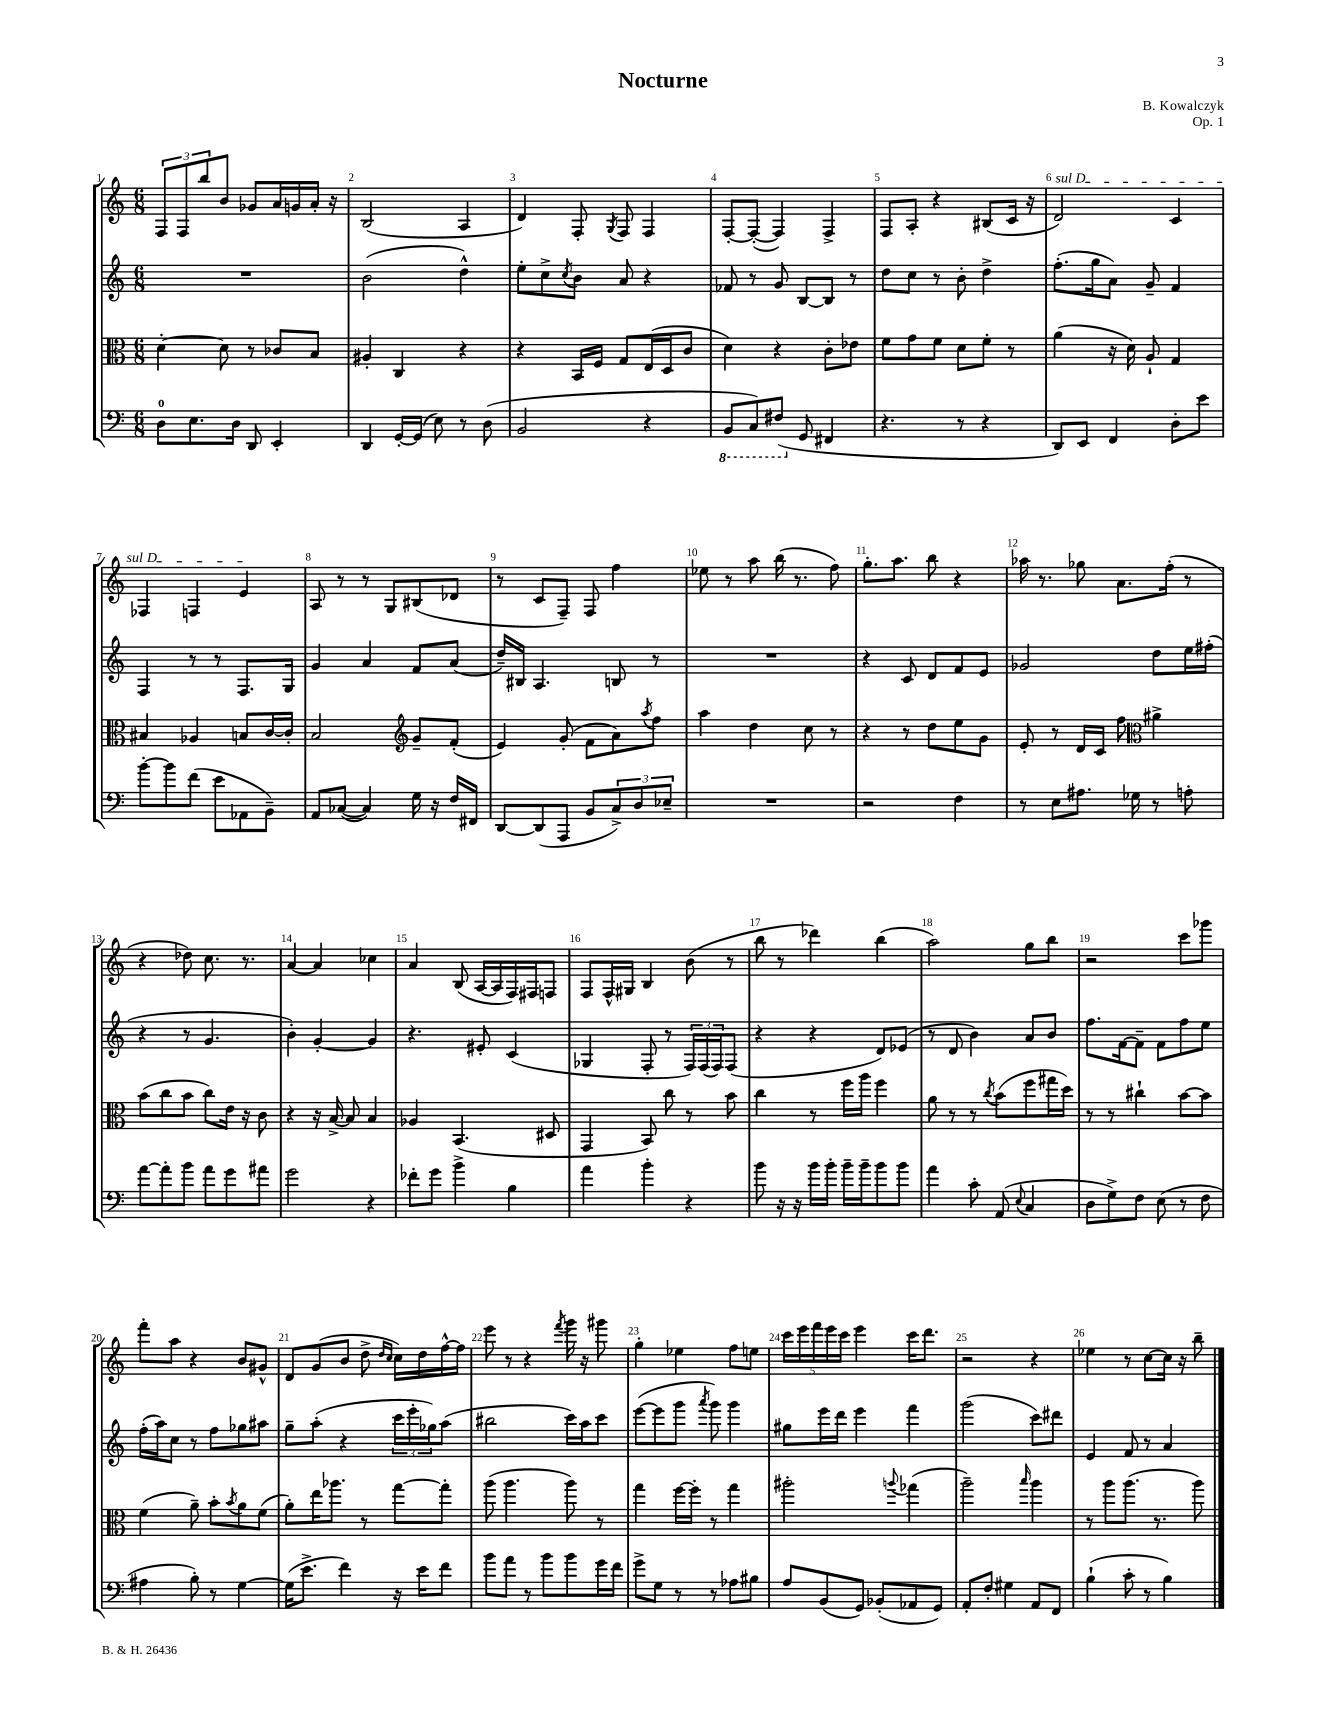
\header { title = "Nocturne" composer = "B. Kowalczyk" opus = "Op. 1" }
<<
\new StaffGroup <<
\new Staff = "s0" {
    \clef treble \key c \major \numericTimeSignature \time 6/8
    \tuplet 3/2 { f8 f8 b''8 } b'8 ges'8 a'16 g'16 a'16-. r16 |
    b2( a4 |
    d'4) f8-. \acciaccatura { g8 } f8 f4 |
    f8~-. f8~-.( f4) f4-> |
    f8 a8-. r4 bis8( c'16 r16 |
    \once \override TextSpanner.bound-details.left.text = \markup { \italic "sul D" } d'2\startTextSpan) c'4 |
    fes4 f4 e'4\stopTextSpan |
    a8 r8 r8 g8 bis8( des'8 |
    r8 c'8 f8--) f8 f''4 |
    ees''8 r8 a''8 b''16( r8. f''8) |
    g''8.-. a''8. b''8 r4 |
    aes''16 r8. ges''8 a'8. f''16-.( r8 |
    r4 des''8) c''8. r8. |
    a'4~ a'4 ces''4 |
    a'4 b8( a16~ a16 f16) fis16 f8 |
    f8 f16-^ gis16 b4 b'8( r8 |
    b''8 r8 des'''4) b''4( |
    a''2) g''8 b''8 |
    r2 c'''8 ges'''8 |
    f'''8-. a''8 r4 b'8 gis'8-^ |
    d'8 g'8( b'8 d''8-> \grace { d''16 c''16 } c''16) d''16 f''16~-^ f''16 |
    e'''8 r8 r4 \acciaccatura { f'''8 } g'''16 r16 gis'''8 |
    g''4-. ees''4 f''8 e''8 |
    \tuplet 5/4 { c'''16 e'''16 f'''16 e'''16 c'''16 } e'''4 c'''16 d'''8. |
    r2 r4 |
    ees''4 r8 c''8~ c''16 r16 b''8-- \bar "|." |
}
\new Staff = "s1" {
    \clef treble \key c \major \numericTimeSignature \time 6/8
    R2. |
    b'2( d''4-^) |
    e''8-. c''8-> \acciaccatura { c''8 } b'8 a'8 r4 |
    fes'8 r8 g'8 b8~ b8 r8 |
    d''8 c''8 r8 b'8-. d''4-> |
    f''8.-.( g''16 a'8) g'8-- f'4 |
    f4 r8 r8 f8. g16 |
    g'4 a'4 f'8 a'8( |
    d''16--) bis16 a4. b8 r8 |
    R2. |
    r4 c'8 d'8 f'8 e'8 |
    ges'2 d''8 e''16 fis''16-.( |
    r4 r8 g'4. |
    b'4-.) g'4~-. g'4 |
    r4. eis'8-. c'4( |
    ges4 f8-. r8 \tuplet 3/2 { f16) f16( f16) } f8( |
    r4 r4 d'8) ees'8( |
    r8 d'8 b'4) a'8 b'8 |
    f''8. f'16~ f'8-- f'8 f''8 e''8 |
    f''16-.( a''16) c''8 r8 f''8 ges''8 ais''8 |
    g''8-- a''8-.( r4 \tuplet 3/2 { c'''16 e'''16-. ges''16) } a''8( |
    bis''2 c'''16) a''16 c'''8 |
    e'''8~( e'''8 g'''8 \acciaccatura { a'''8 } g'''8) g'''4 |
    gis''8 e'''16 d'''16 e'''4 f'''4 |
    g'''2( c'''8) dis'''8 |
    e'4 f'8 r8 a'4 \bar "|." |
}
\new Staff = "s2" {
    \clef alto \key c \major \numericTimeSignature \time 6/8
    d'4~-. d'8 r8 ces'8 b8 |
    ais4-. c4 r4 |
    r4 b,16 f16 g8 e16( d16 c'8 |
    d'4) r4 c'8-. ees'8 |
    f'8 g'8 f'8 d'8 f'8-. r8 |
    a'4( r16 d'16) a8-! g4 |
    bis4 aes4 b8 c'16~ c'16-. |
    b2 \clef treble g'8-- f'8-.( |
    e'4) g'8-.( f'8 a'8) \acciaccatura { a''8 } f''8 |
    a''4 d''4 c''8 r8 |
    r4 r8 d''8 e''8 g'8 |
    e'8-. r8 d'16 c'16 f''8 \clef alto ais'4-> |
    b'8( c''8 b'8 c''8) e'16 r16 c'8 |
    r4 r16 b16~-> b8 b4 |
    aes4 b,4.( dis8 |
    g,4 b,8) c''8 r8 b'8 |
    c''4 r8 f''16 a''16 f''4 |
    a'8 r8 r8 \acciaccatura { c''8 } b'8( f''8 gis''16 d''16) |
    r8 r8 cis''4-! b'8~ b'8 |
    f'4( a'8--) b'8-. \acciaccatura { b'8 } a'8 f'8( |
    a'8-.) e''16 aes''8. r8 g''8~ g''8-. |
    a''8( a''4. a''8) r8 |
    g''4 f''16~ f''16-. r8 g''4 |
    ais''2-. \appoggiatura { a''8 } ges''4( |
    a''2--) \grace { b''16 } a''4 |
    r8 a''8 a''8.( r8. a''8) \bar "|." |
}
\new Staff = "s3" {
    \clef bass \key c \major \numericTimeSignature \time 6/8
    d8-0 e8. d16 d,8 e,4-. |
    d,4 g,16~-. g,16( e8) r8 d8( |
    b,2 r4 |
    \ottava #-1 b,,8 c,8) fis,8( \ottava #0 g,8 fis,!4 |
    r4. r8 r4 |
    d,8) e,8 f,4 d8-. e'8 |
    b'8~-. b'8 f'8( e'8 aes,8 b,8--) |
    a,8 ces8~( ces4) g16 r16 f16 fis,16 |
    d,8~ d,8( a,,8 b,8 \tuplet 3/2 { c8->) d8 ees8-- } |
    R2. |
    r2 f4 |
    r8 e8 ais8. ges16 r8 a8-. |
    a'8~ a'8-. b'8 a'8 g'8 ais'8 |
    g'2 r4 |
    fes'8-. g'8 b'4-> b4 |
    a'4 b'4-. r4 |
    b'8 r16 r16 b'16 b'16-. b'16-- b'16-- b'8 b'8 |
    a'4 c'8-. a,8( \appoggiatura { e8 } c4 |
    d8 g8->) f8 e8( r8 f8 |
    ais4 b8-.) r8 g4~ |
    g16( e'8.-> f'4) r16 e'16 f'8 |
    b'8 a'8 r8 b'8 b'8 g'16 f'16 |
    g'8-> g8 r8 r8 aes8 bis8 |
    a8 b,8( g,8) bes,8-.( aes,8 g,8) |
    a,8-. f8-. gis4 a,8 f,8 |
    b4-!( c'8-. r8 b4) \bar "|." |
}
>>
>>
\layout { \context { \Score \override BarNumber.break-visibility = ##(#f #t #t) barNumberVisibility = #all-bar-numbers-visible } }
